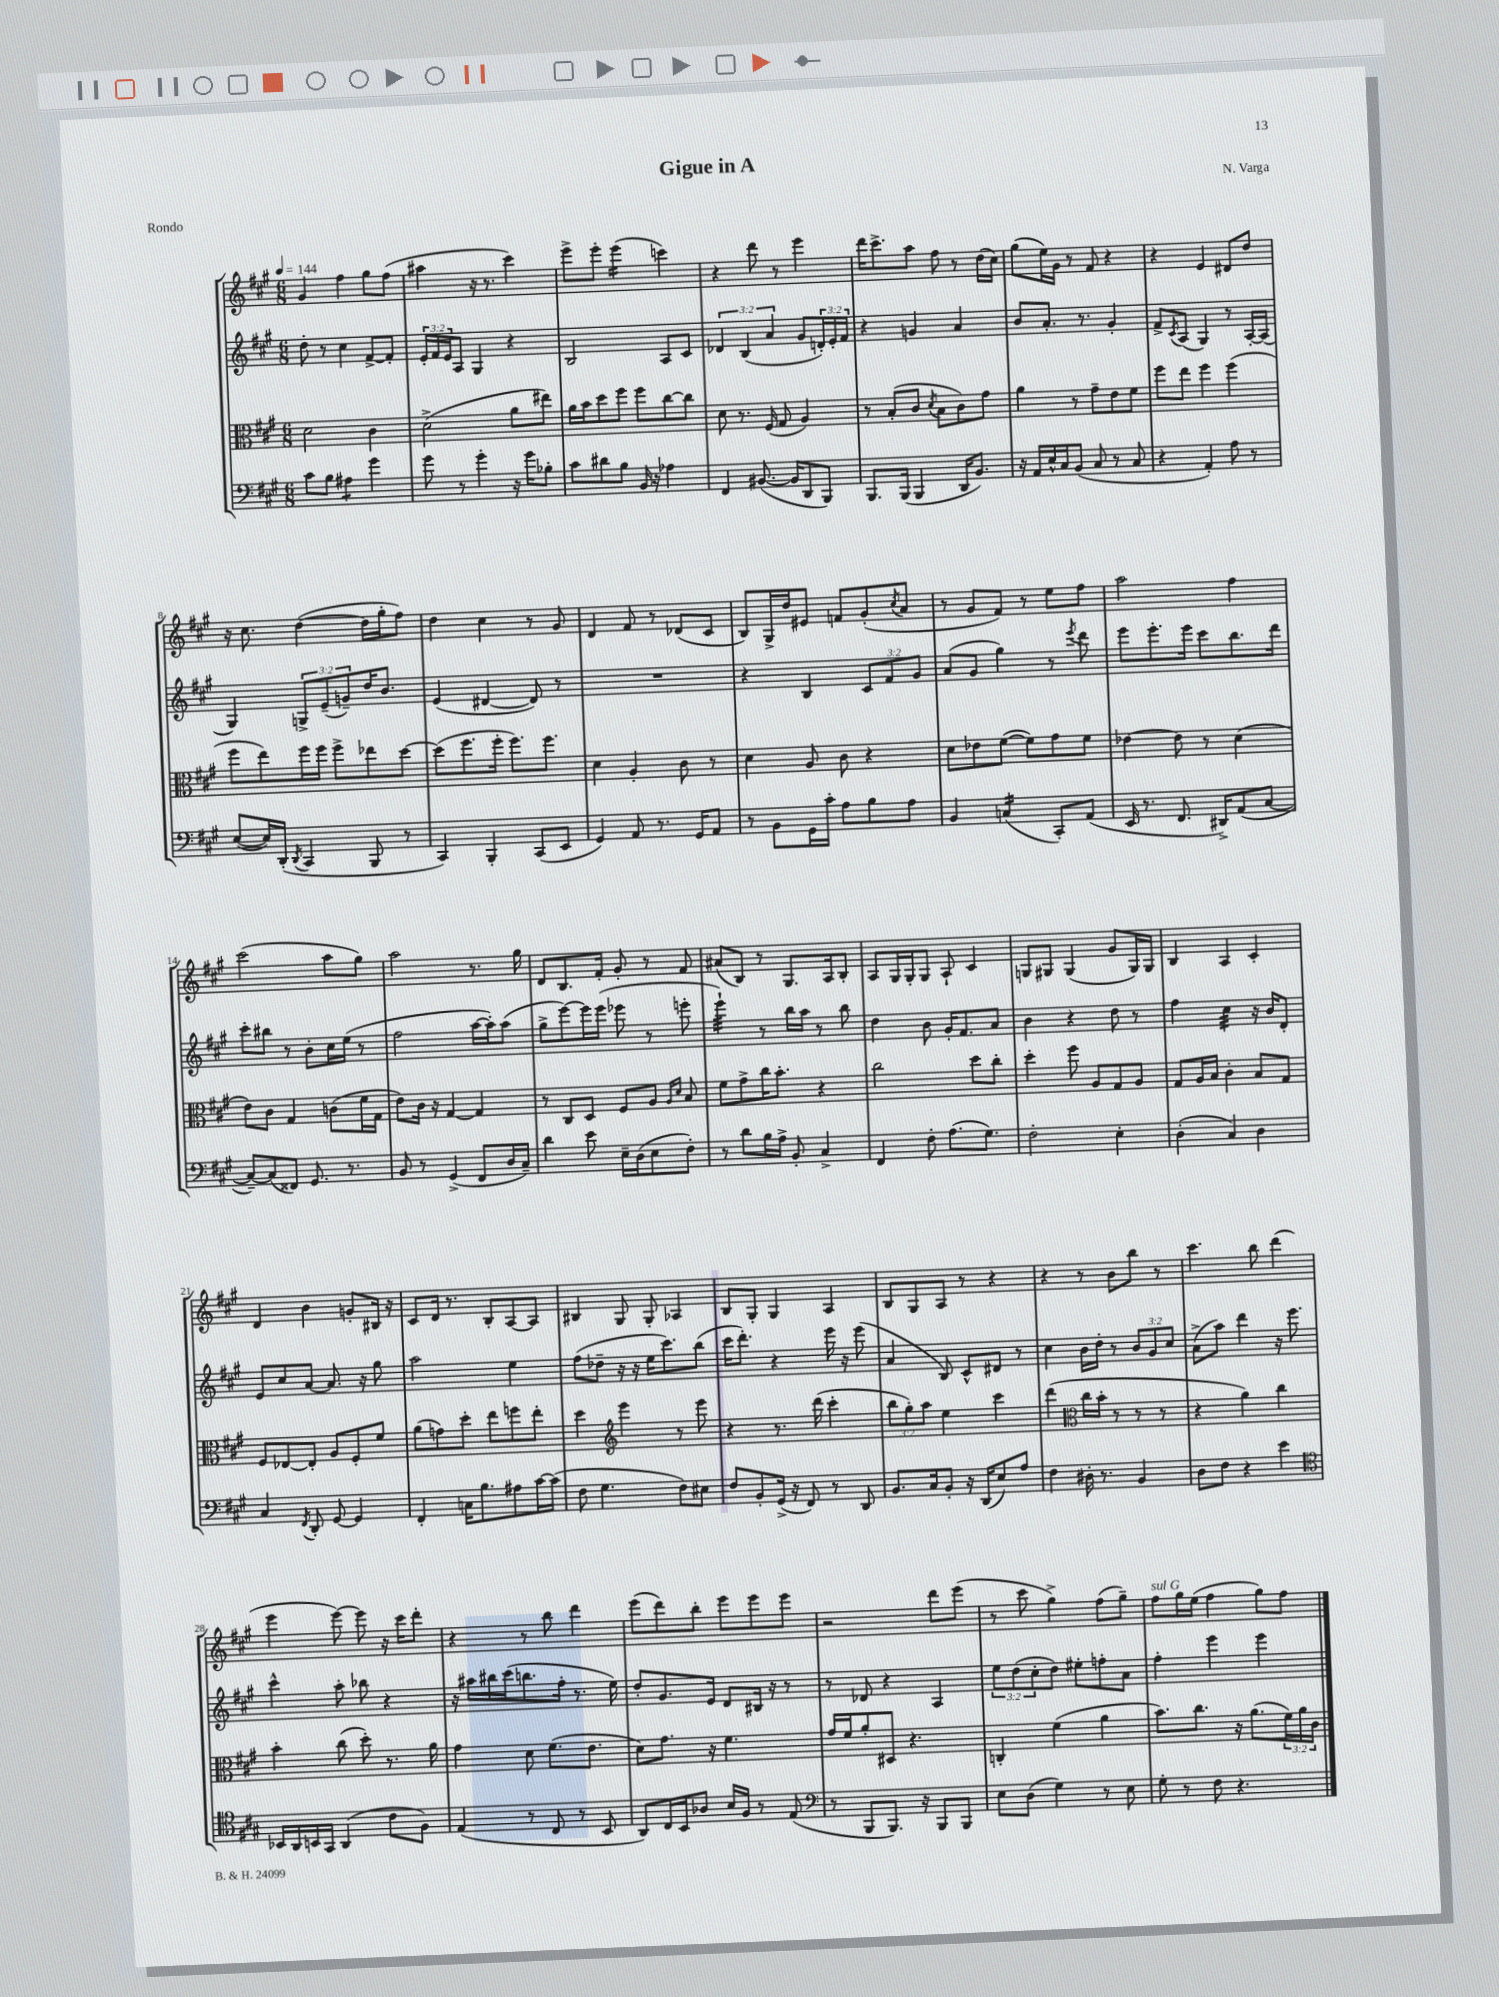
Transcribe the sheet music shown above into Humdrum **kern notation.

**kern	**kern	**kern	**kern
*staff4	*staff3	*staff2	*staff1
*clefF4	*clefC3	*clefG2	*clefG2
*k[f#c#g#]	*k[f#c#g#]	*k[f#c#g#]	*k[f#c#g#]
*M6/8	*M6/8	*M6/8	*M6/8
*MM144	*MM144	*MM144	*MM144
8c#	2d	8dd'	4g#
8B	.	8r	.
4A#	.	4cc#	4ff#
4g#	4c#	[8f#^	8gg#
.	.	8f#']	(8ff#
=	=	=	=
8g#	(2d^	24e'	4aa#
.	.	24f#	.
.	.	24e	.
8r	.	8A	.
4g#'	.	4G#	16r
.	.	.	8.r
16r	8a	4r	4ccc#)
16g#	.	.	.
8B-'	8ee#)	.	.
=	=	=	=
8c#	16a	2B	8eee^
.	16b	.	.
8d#	8dd	.	8eee'
8B	8ff#	.	(4eee
16BB	8ff#	.	.
16r	.	.	.
4A-	[8cc#	8A	4ccc)
.	8cc#]	8c#	.
=	=	=	=
4FF#	8d	6d-	4r
.	8.r	.	.
.	.	(6B	.
([8.BB#	.	.	8ddd
.	(16F#	.	.
.	.	6a	.
.	8G#	.	8r
16BB#]	.	.	.
8DD	4A)	8g#	4eee
8BBB)	.	24d')	.
.	.	24e'	.
.	.	24f#	.
=	=	=	=
8.BBB	8r	4r	16ddd
.	.	.	8.ccc#^
.	(8B'	.	.
(16BBB	.	.	.
4BBB	8c#	4g	8aa
.	8qd	.	.
.	8B	.	8ff#
16DD	8c#)	4a	8r
8.BB)	.	.	.
.	8g#	.	(16dd
.	.	.	16cc#)
=	=	=	=
16r	4a	8b	(8gg#
16AA	.	.	.
16E^^	.	8.a'	16ee)
16C#	.	.	16g#
(8BB	8r	.	8r
.	.	8.r	.
8C#	8g#~	.	8f#
8r	8e	4g#'	4r
8C#	8f#	.	.
=	=	=	=
4r	8ff#	8f#^	4r
.	.	8qc#	.
.	8ee	(8A	.
4AA')	4ff#	4G#)	4e
8A	(4ff#	8r	8d#
8r	.	[16A'	8dd
.	.	(16A]	.
=	=	=	=
([8E	8ff#	4G#)	16r
.	.	.	8.cc#
16E])	8ee)	.	.
(16DD'	.	.	.
8qDD	.	.	.
4CC#	16ff#	12G^	([4dd
.	16ff#	.	.
.	.	(12e~	.
.	8ff#^	.	.
.	.	12g~)	.
8BBB	8ee-	16dd	16dd]
.	.	8.b	16gg#'
8r	[8dd	.	8ff#)
=	=	=	=
4CC#)	(8dd]	(4e	4dd
.	8.ff#	.	.
4BBB'	.	[4d#	4cc#
.	16ff#'	.	.
.	8.ff#)	.	.
(8CC#	.	8d#])	8r
.	8.ff#	.	.
8EE	.	8r	8g#
=	=	=	=
4GG#)	4d	2.r	4d
8AA	4A'	.	8f#
8.r	.	.	8r
.	8c#	.	(8d-
16GG#	.	.	.
8AA	8r	.	8c#
=	=	=	=
8r	4d	4r	8B)
8BB	.	.	16G#^
.	.	.	16dd
16GG#	8A	4B	8e#
16c#'	.	.	.
8A	8c#	.	8f
8B	4r	12c#	(8g#'
.	.	12f#	.
.	.	.	8qcc#
8A	.	.	8a
.	.	12g#	.
=	=	=	=
4BB	8d	(8a	8r
.	8e-	8g#	8g#
(4C	([8f#	4gg#)	8f#)
.	8f#])	.	8r
8CC#')	8g#	8r	8ee
.	.	8qeee	.
(8AA	8f#	8ddd	8ff#
=	=	=	=
16EE	[4e-	8eee	2aa
8.r	.	.	.
.	.	8.eee'	.
8.FF#	8e-]	.	.
.	.	16eee	.
.	8r	8ccc#	.
16DD#^)	.	.	.
(8AA	(4d	8.bb	4ff#
[8C#	.	.	.
.	.	16ddd	.
=	=	=	=
8C#~_)	8e)	8ccc#'	(2ccc#
(8C#]	8c#	8bb#	.
8FF##)	4G#	8r	.
8.GG#	.	8b'	.
.	(8c	16cc#	8aa
8.r	.	(16ee	.
.	16f#	8r	8gg#)
.	16G#	.	.
=	=	=	=
8BB	8e)	2ff#	2aa
8r	16c#	.	.
.	16r	.	.
(4GG#^	[4G#	.	.
8FF#	4G#]	[16aa	8.r
.	.	16aa'])	.
16D	.	(8aa	.
16C#~)	.	.	16gg#
=	=	=	=
4d	8r	8gg#^	8d
.	8C#	[8eee)	8.B
8e	8D	16eee]	.
.	.	(16eee	16f#'
16E~	8F#	8eee-	8g#'
(16D	.	.	.
8E	8A	8r	8r
.	16qqA	.	.
.	16qqd	.	.
8F#')	8B	8eee'	8f#
=	=	=	=
8r	8f#	4eee`)	(8a#
8d	8g#^	.	8B)
16B	16cc#	8r	8r
16A^	8.b'	.	.
8BB'	.	16bb	8.G#
.	.	16aa	.
4C#^	4r	8r	.
.	.	.	16A
.	.	8bb	8B'
=	=	=	=
4FF#	2cc#	4dd	8A
.	.	.	16G#
.	.	.	16G#'
8F#'	.	8b	8G#
(8.A	.	16g#'	8A`
.	.	8.f#	.
.	8dd	.	4c#
8.G#)	.	.	.
.	8cc#'	8a	.
=	=	=	=
2F#'	4dd'	4b	8G
.	.	.	8G#
.	8ff#	4r	(4G#
.	8A	.	.
4E'	8G#	8dd	8g#
.	8A	8r	16G#)
.	.	.	16G#
=	=	=	=
(4D'	8G#	4ff#	4B
.	16A	.	.
.	16B	.	.
4C#)	4c#'	4cc#	4A
4D	8B	16r	4c#'
.	.	16b	.
.	8G#	8d'	.
=	=	=	=
4C#	8F#	8e	4d
.	[8E-	8cc#	.
8qFF#	.	.	.
8DD'	8E-']	[8a	4b
[8GG#	8A	8.a]	.
4GG#]	8F#'	.	8g'
.	.	16r	.
.	8f#	8gg#	16B#
.	.	.	16r
=	=	=	=
4FF#'	(8a	2aa	8c#
.	8g)	.	16d
.	.	.	8.r
16C	8dd'	.	.
8.B	.	.	.
.	8ee	.	8B'
8A#	8ff	4ee	[8A
[16c#	8ee'	.	8A]
(16c#]	.	.	.
=	=	=	=
8F#	4dd	(8ff#	4B#
4.G#	.	8dd-~	.
*	*clefG2	*	*
.	4eee	16r	8G#
.	.	16r	.
.	.	16ee	8G#'
.	.	8.ccc#)	.
8F#)	8r	.	4A-
8E#	8eee	(8bb	.
=	=	=	=
8F#	4r	16ccc#	8B
.	.	8.ddd')	.
8BB'	.	.	8G#'
(16GG#^	8.r	4r	4G#
16r	.	.	.
8FF#)	.	.	.
.	(16ddd	.	.
8r	4ccc#'	16eee	4A
.	.	16r	.
8DD	.	(8eee	.
=	=	=	=
8.BB	12bb	4a	8B
.	12gg#')	.	.
.	.	.	8G#
.	12aa	.	.
16C#	.	.	.
8BB'	4ee	8B)	8A
16r	.	8c#^^	8r
(16DD	.	.	.
8E)	4ccc#	8d#	4r
8A	.	8r	.
=	=	=	=
4F#	(4ddd	4cc#	4r
*	*clefC3	*	*
16D#'	16cc#	16b	8r
8.r	16b'	16dd'	.
.	8r	8r	8b
4BB	8r	12b	8bb
.	.	12g#	.
.	8r	.	8r
.	.	12cc#	.
=	=	=	=
8D	4r	(8a^	4.ccc#
8F#	.	8aa)	.
4r	4a)	4ddd	.
.	.	.	8bb
4e	4cc#	16r	(4ddd
.	.	8.eee	.
=	=	=	=
*clefC4	*	*	*
16BB-	4b'	4ccc#^^	4eee
16AA	.	.	.
16BB	.	.	.
16GG#	.	.	.
(4AA	(8cc#	8aa'	[8eee)
.	8dd')	8bb-	8eee]
8c#	8.r	4r	16r
.	.	.	16ccc#
8F#)	.	.	8ddd'
.	16a	.	.
=	=	=	=
(4E	4g#	16r	4r
.	.	16aa#	.
.	.	16bb#	.
.	.	(16ccc#	.
8r	8d	8.bb	8r
8C#	(8.f#	.	8bb
.	.	16ff#'	.
8r	.	8.r	4ddd
.	8.e	.	.
8BB	.	.	.
.	.	16ee)	.
=	=	=	=
8AA)	8d)	8dd'	(8eee
16C#	8.g#	8.g#	8ddd)
16BB	.	.	.
8A-	.	.	8bb'
.	16r	16e	.
16B	4.f#	8d	8eee
16F#	.	.	.
8r	.	16B#	8eee
.	.	16r	.
(8E	.	8r	8eee
=	=	=	=
*clefF4	*	*	*
8r	16g#	8r	2r
.	16f#	.	.
8BBB	8a'	8d-	.
8.BBB)	8D#	4r	.
.	4.r	.	.
16r	.	.	.
8BBB	.	4A	8ddd
8BBB	.	.	(8eee
=	=	=	=
8E	4C'	12ee	8r
.	.	(12dd	.
(8D	.	.	8ccc#
.	.	12cc#'	.
4G#)	(4f#	8dd)	4gg#^)
.	.	8ee#'	.
8r	4a	8ff'	(8ff#
8E	.	8a	8gg#~)
=	=	=	=
8G#'	8.b)	4ff#'	8ff#
8r	.	.	16gg#
.	8.cc#	.	(16ee
8F#	.	4eee	4ff#
4.r	16r	.	.
.	(8.a	.	.
.	.	4eee	8gg#)
.	24f#)	.	8ff#
.	24a	.	.
.	24c#	.	.
==	==	==	==
*-	*-	*-	*-
